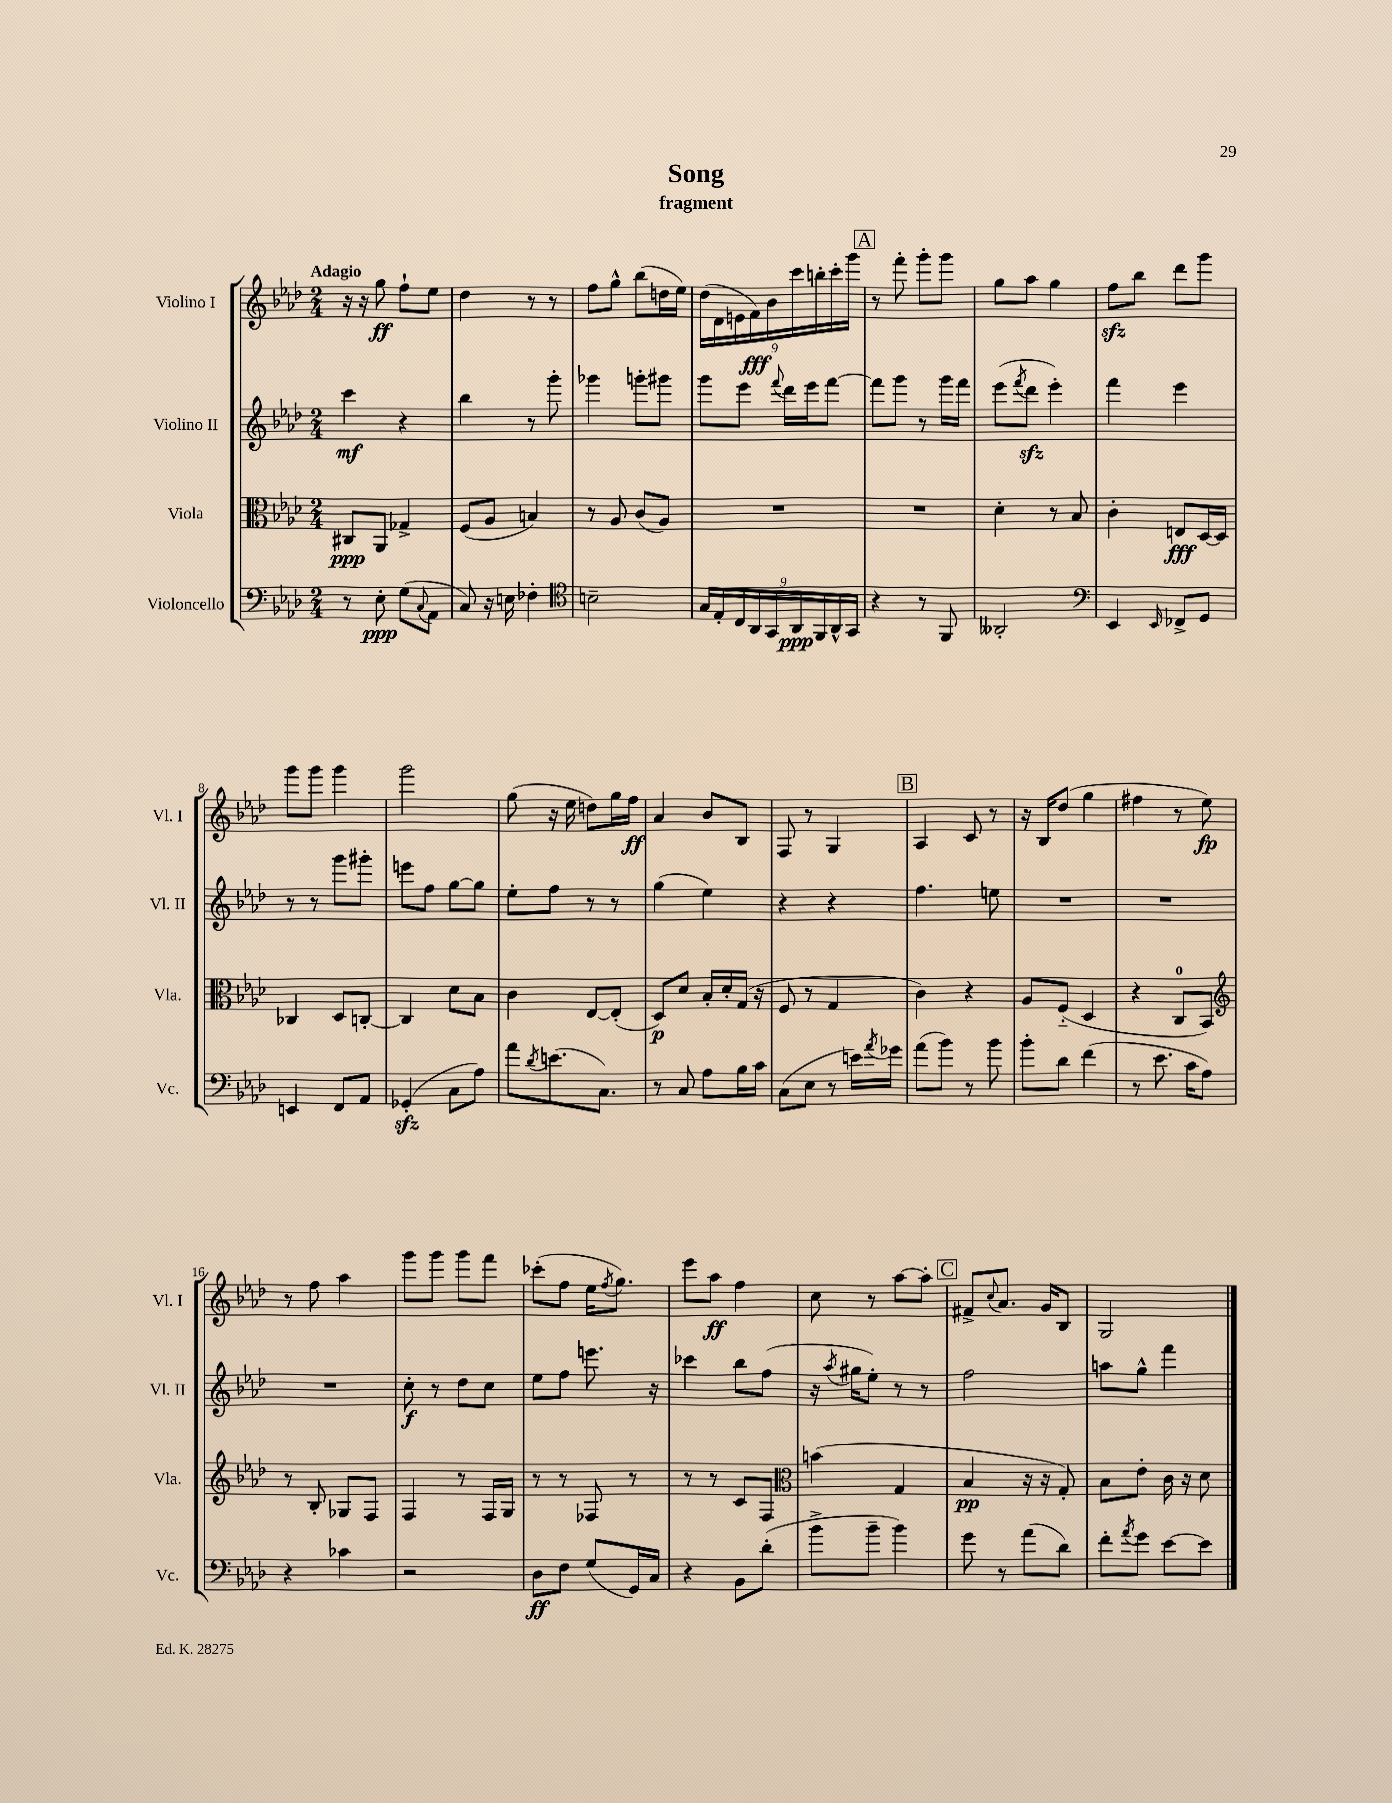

**kern	**kern	**kern	**kern
*staff4	*staff3	*staff2	*staff1
*clefF4	*clefC3	*clefG2	*clefG2
*k[b-e-a-d-]	*k[b-e-a-d-]	*k[b-e-a-d-]	*k[b-e-a-d-]
*M2/4	*M2/4	*M2/4	*M2/4
8r	8C#/L	4ccc\	16r
.	.	.	16r
8E-'\	8AA-/J	.	8gg\
(8G\L	4G-^/	4r	8ff`\L
8qqC/	.	.	.
8AA-\J	.	.	8ee-\J
=	=	=	=
8C/)	(8F/L	4bb-\	4dd-\
16r	8A-/J	.	.
16E\	.	.	.
4F-'\	4B/)	8r	8r
.	.	8ggg'\	8r
=	=	=	=
*clefC4	*	*	*
2B~\	8r	4ggg-\	8ff\L
.	8A-/	.	8gg^^\J
.	(8c/L	8ggg'\L	(8bb-\L
.	8A-/J)	8ggg#\J	16dd\L
.	.	.	16ee-\JJ)
=	=	=	=
18G/LL	2r	8ggg\L	(18dd-\LL
18E-'/	.	.	18d-\
18C/	.	.	18e\
.	.	8eee-\J	.
18AA-/	.	.	18f\)
18GG/	.	.	18b-\
.	.	8qqfff/	.
.	.	16ddd-\LL	.
18AA-/	.	.	18ccc\
.	.	16eee-\J	.
18FF/	.	.	18bb'\
.	.	[8fff\J	.
18AA-^^/	.	.	18ccc'\
18GG/JJ	.	.	18ggg\JJ
=	=	=	=
4r	2r	8fff\]L	8r
.	.	8ggg\J	8fff'\
8r	.	8r	8ggg'\L
8FF/	.	16ggg\LL	8ggg\J
.	.	16fff\JJ	.
=	=	=	=
2AA--'/	4d-'\	(8eee-\L	8gg\L
.	.	8qfff/	.
.	.	8ddd-\J	8aa-\J
.	8r	4eee-'\)	4gg\
.	8B-/	.	.
=	=	=	=
*clefF4	*	*	*
4EE-/	4c'\	4fff\	8ff\L
.	.	.	8bb-\J
16qqEE-/	.	.	.
8FF-^/L	8E/L	4eee-\	8ddd-\L
8GG/J	[16D-/L	.	8ggg\J
.	16D-/]JJ	.	.
=	=	=	=
4EE/	4C-/	8r	8ggg\L
.	.	8r	8ggg\J
8FF/L	8D-/L	8ggg\L	4ggg\
8AA-/J	[8C'/J	8ggg#'\J	.
=	=	=	=
(4GG-'/	4C/]	8eee\L	2ggg\
.	.	8ff\J	.
8C\L	8d-\L	[8gg\L	.
8A-\J)	8B-\J	8gg\]J	.
=	=	=	=
8a-\L	4c\	8ee-'\L	(8gg\
8qd-/	.	.	.
(8.e\	.	8ff\J	16r
.	.	.	16ee-\
.	[8E-/L	8r	8dd\L)
8.C\J)	.	.	.
.	(8E-'/]J	8r	16gg\L
.	.	.	16ff\JJ
=	=	=	=
8r	8D-/L)	(4gg\	4a-/
8C/	8d-/J	.	.
8A-\L	16B-'/LL	4ee-\)	8b-/L
.	16d-'/	.	.
16B-\L	(16G/JJ	.	8B-/J
16c\JJ	16r	.	.
=	=	=	=
(8C\L	8F/	4r	8F/
8E-\J	8r	.	8r
8r	4G/	4r	4G/
16e\LL)	.	.	.
8qa-/	.	.	.
16g-\JJ	.	.	.
=	=	=	=
(8a-\L	4c\)	4.ff\	4A-/
8b-\J)	.	.	.
8r	4r	.	8c/
8b-\	.	8ee\	8r
=	=	=	=
8b-'\L	8A-/L	2r	16r
.	.	.	16B-/LK
8d-\J	(8F'~/J	.	(8dd-/J
(4f\	4D-/	.	4gg\
=	=	=	=
8r	4r	2r	4ff#\
8.e-\	.	.	.
.	8C/L	.	8r
16c\LK	.	.	.
8A-\J)	8BB-/J)	.	8ee-\)
=	=	=	=
*	*clefG2	*	*
4r	8r	2r	8r
.	8B-'/	.	8ff\
4c-\	8G-/L	.	4aa-\
.	8F/J	.	.
=	=	=	=
2r	4F/	8cc'\	8ggg\L
.	.	8r	8ggg\J
.	8r	8dd-\L	8ggg\L
.	16F/LL	8cc\J	8fff\J
.	16G/JJ	.	.
=	=	=	=
8D-\L	8r	8ee-\L	(8ccc-'\L
8F\J	8r	8ff\J	8ff\J
(8G/L	8F-/	8.eee\	16ee-\LK
.	.	.	8qff/
.	.	.	8.gg\J)
16GG/L)	8r	.	.
16C/JJ	.	16r	.
=	=	=	=
4r	8r	4ccc-\	8eee-\L
.	8r	.	8aa-\J
8BB-\L	8c/L	8bb-\L	4ff\
(8d-'\J	8F/J	(8ff\J	.
=	=	=	=
*	*clefC3	*	*
8b-^\L	(4b\	16r	8cc\
.	.	8qaa-/	.
.	.	16gg#\LK	.
8b-~\J	.	8ee-'\J)	8r
4b-\)	4G/	8r	[8aa-\L
.	.	8r	8aa-'\]J
=	=	=	=
8g\	4B-/	2ff\	8f#^/L
.	.	.	8qqcc/
8r	.	.	8.a-/J
(8a-\L	16r	.	.
.	16r	.	16g/LK
8d-\J)	8G'/)	.	8B-/J
=	=	=	=
8f'\L	8B-\L	8aa\L	2G/
8qa-/	.	.	.
8g\J	8e-'\J	8gg^^\J	.
[8e-\L	16c\	4fff\	.
.	16r	.	.
8e-\]J	8d-\	.	.
==	==	==	==
*-	*-	*-	*-
